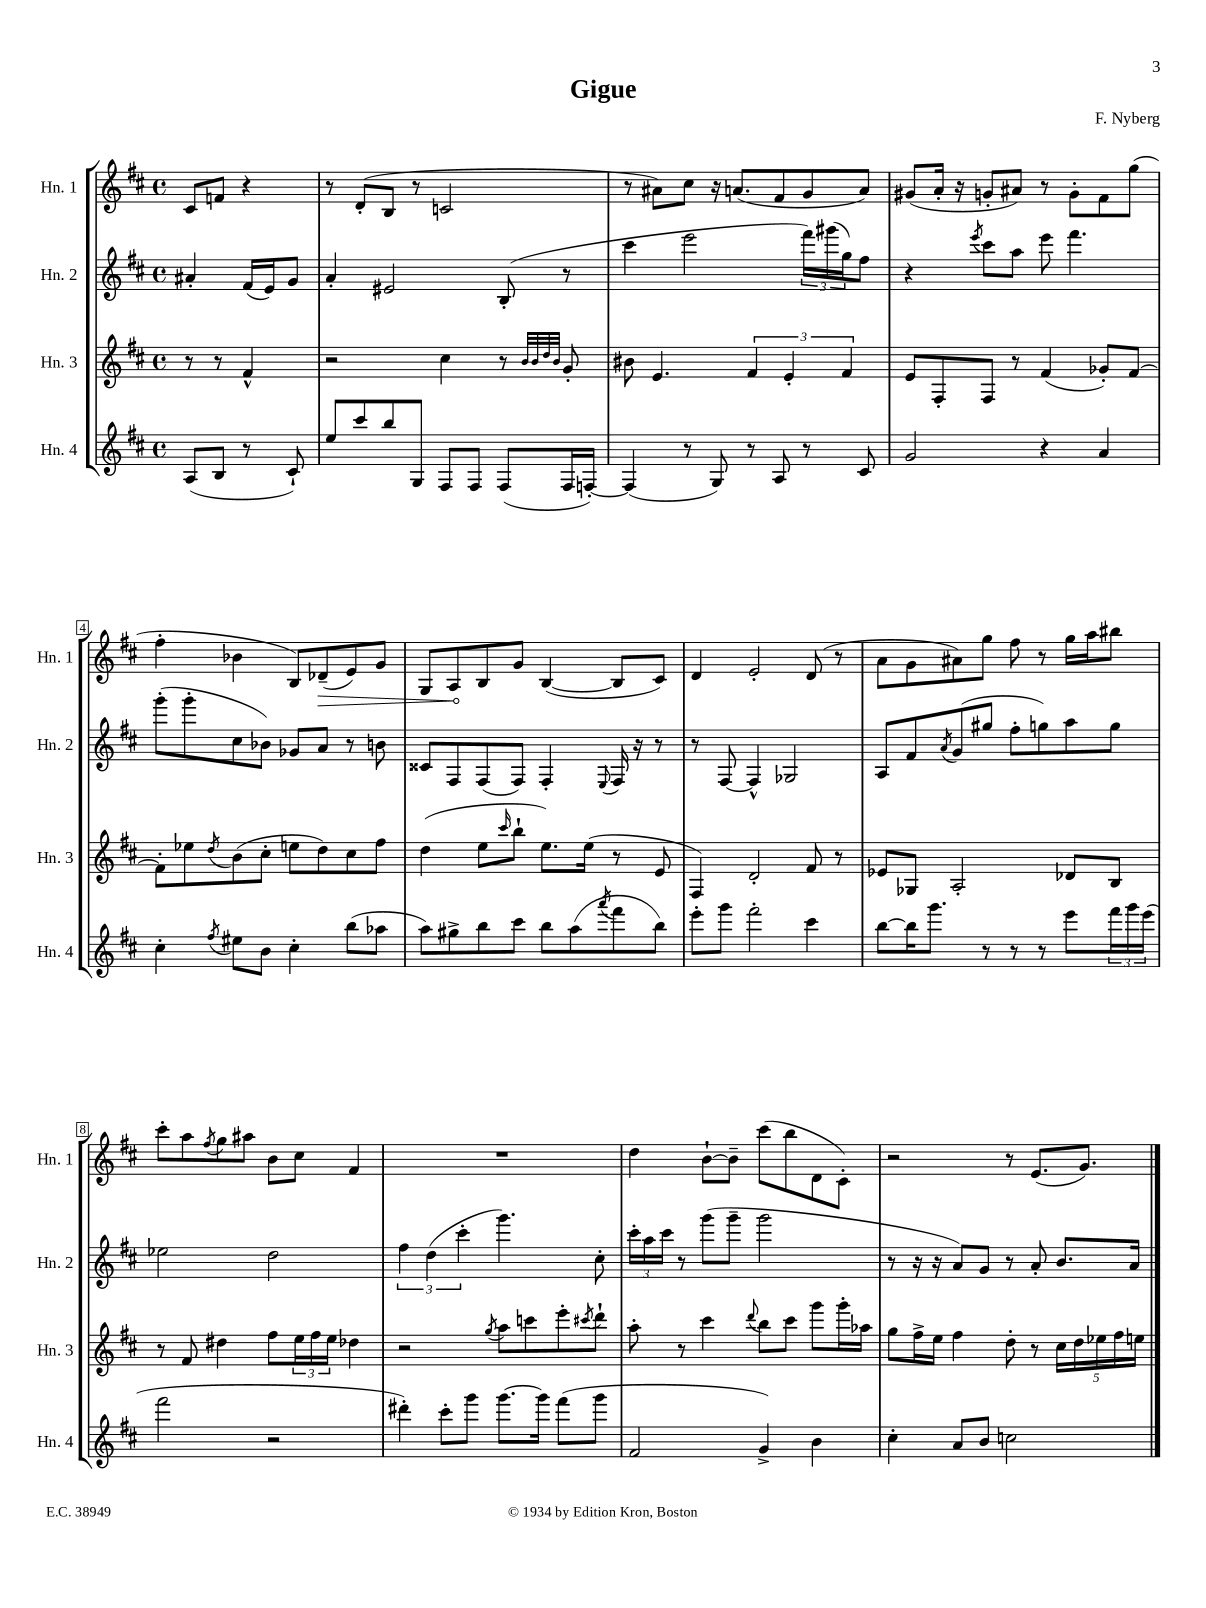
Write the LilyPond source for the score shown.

\header { title = "Gigue" composer = "F. Nyberg" }
<<
\new StaffGroup <<
\new Staff = "s0" \with { instrumentName = "Hn. 1" shortInstrumentName = "Hn. 1" } {
    \clef treble \key d \major \defaultTimeSignature \time 4/4 \partial 2
    cis'8 f'8 r4 |
    r8 d'8-.( b8 r8 c'2 |
    r8 ais'8) cis''8 r16 a'8.( fis'8 g'8 a'8) |
    gis'8( a'16-. r16 g'8-. ais'8) r8 g'8-. fis'8 g''8( |
    fis''4-. bes'4 b8) \once \override Hairpin.circled-tip = ##t des'8--\>( e'8) g'8 |
    g8 a8\! b8 g'8 b4~( b8 cis'8) |
    d'4 e'2-. d'8( r8 |
    a'8 g'8 ais'8) g''8 fis''8 r8 g''16 a''16 bis''8 |
    cis'''8-. a''8 \acciaccatura { fis''8 } g''8 ais''8 b'8 cis''8 fis'4 |
    R1 |
    d''4 b'8~-! b'8-- cis'''8( b''8 d'8 cis'8-.) |
    r2 r8 e'8.( g'8.) \bar "|." |
}
\new Staff = "s1" \with { instrumentName = "Hn. 2" shortInstrumentName = "Hn. 2" } {
    \clef treble \key d \major \defaultTimeSignature \time 4/4 \partial 2
    ais'4-. fis'16( e'16) g'8 |
    a'4-. eis'2 b8-.( r8 |
    cis'''4 e'''2 \tuplet 3/2 { fis'''16) gis'''16( g''16) } fis''8 |
    r4 \acciaccatura { e'''8 } cis'''8 a''8 e'''8 fis'''4. |
    g'''8-.( g'''8-. cis''8 bes'8) ges'8 a'8 r8 b'8 |
    cisis'8 fis8 fis8( fis8) fis4-. \appoggiatura { e8 } fis16 r16 r8 |
    r8 fis8~ fis4-^ ges2 |
    a8 fis'8 \acciaccatura { a'8 } g'8( gis''8 fis''8-. g''8) a''8 g''8 |
    ees''2 d''2 |
    \tuplet 3/2 { fis''4 d''4( cis'''4-. } g'''4.) cis''8-. |
    \tuplet 3/2 { cis'''16-. a''16 cis'''16 } r8 g'''8( g'''8-- g'''2 |
    r8 r16 r16 a'8) g'8 r8 a'8-. b'8. a'16 \bar "|." |
}
\new Staff = "s2" \with { instrumentName = "Hn. 3" shortInstrumentName = "Hn. 3" } {
    \clef treble \key d \major \defaultTimeSignature \time 4/4 \partial 2
    r8 r8 fis'4-^ |
    r2 cis''4 r8 \grace { b'32 b'32 d''32 b'32 } g'8-. |
    bis'8 e'4. \tuplet 3/2 { fis'4 e'4-. fis'4 } |
    e'8 fis8-. fis8 r8 fis'4( ges'8-.) fis'8~ |
    fis'8-. ees''8 \acciaccatura { d''8 } b'8( cis''8-. e''8 d''8) cis''8 fis''8 |
    d''4( e''8 \grace { cis'''16 } b''8-! e''8.) e''16( r8 e'8 |
    fis4) d'2-. fis'8 r8 |
    ees'8 ges8 a2-. des'8 b8 |
    r8 fis'8 dis''4 fis''8 \tuplet 3/2 { e''16 fis''16 e''16 } des''4 |
    r2 \acciaccatura { g''8 } a''8 c'''8 e'''8-. \acciaccatura { cis'''8 } d'''8-! |
    a''8-. r8 cis'''4 \appoggiatura { d'''8 } b''8 cis'''8 g'''8 g'''16-. aes''16 |
    g''8 fis''16-> e''16 fis''4 d''8-. r8 \tuplet 5/4 { cis''16 d''16 ees''16 fis''16 e''16 } \bar "|." |
}
\new Staff = "s3" \with { instrumentName = "Hn. 4" shortInstrumentName = "Hn. 4" } {
    \clef treble \key d \major \defaultTimeSignature \time 4/4 \partial 2
    a8( b8 r8 cis'8-!) |
    e''8 cis'''8 b''8 g8 fis8 fis8 fis8( fis16 f16~-.) |
    f4( r8 g8) r8 a8 r8 cis'8 |
    g'2 r4 a'4 |
    cis''4-. \acciaccatura { fis''8 } eis''8 b'8 cis''4-. b''8( aes''8 |
    a''8) gis''8-> b''8 cis'''8 b''8 a''8( \acciaccatura { a'''8 } fis'''8 b''8) |
    e'''8-. g'''8 fis'''2-. cis'''4 |
    b''8~ b''16 g'''8. r8 r8 r8 e'''8 \tuplet 3/2 { fis'''16 g'''16 e'''16( } |
    fis'''2 r2 |
    dis'''4-.) cis'''8-. g'''8 g'''8.~ g'''16 fis'''8( g'''8 |
    fis'2 g'4->) b'4 |
    cis''4-. a'8 b'8 c''2 \bar "|." |
}
>>
>>
\layout { \context { \Score \override BarNumber.stencil = #(make-stencil-boxer 0.1 0.3 ly:text-interface::print) } }
